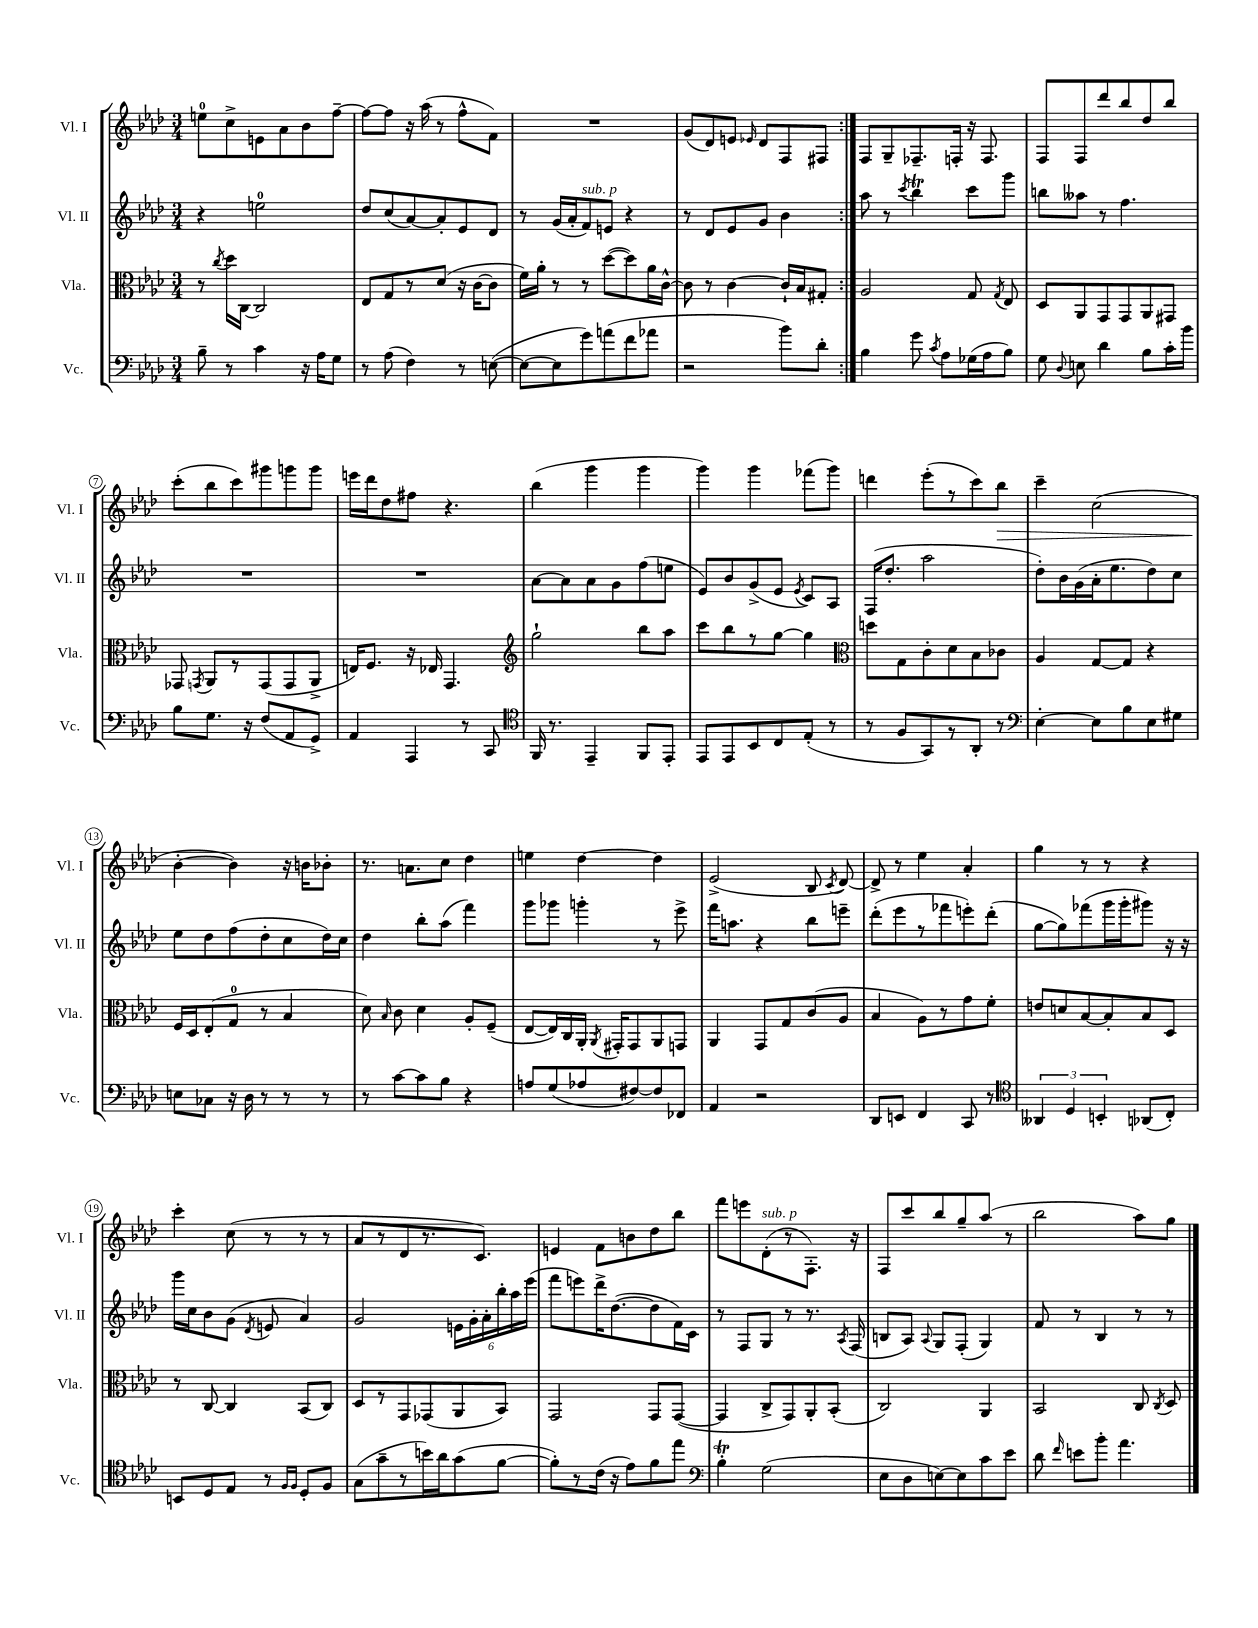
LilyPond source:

<<
\new StaffGroup <<
\new Staff = "s0" \with { instrumentName = "Vl. I" shortInstrumentName = "Vl. I" } {
    \clef treble \key aes \major \numericTimeSignature \time 3/4
    \autoBeamOff \repeat volta 2 { e''8[-0 c''8-> e'8 aes'8 bes'8 f''8]~-- |
    f''8[~ f''8] r16 aes''16( r8 f''8[-^ f'8]) |
    R2. |
    g'8[( des'8) e'8] \grace { ees'16 } des'8[ f8 fis8] | }
    f8[ g8-- fes8.-- f16]-. r16 f8. |
    f8[ f8 des'''8 bes''8 des''8 bes''8] |
    c'''8[-.( bes''8 c'''8) gis'''8 g'''8 g'''8] |
    e'''16[ des'''16 des''8 fis''8] r4. |
    bes''4( g'''4 g'''4 |
    g'''4) g'''4 fes'''8[( g'''8]) |
    d'''4 ees'''8[-.( r8 c'''8) bes''8]\> |
    c'''4-- c''2( |
    bes'4~-.\! bes'4) r16 b'16[ bes'8]-. |
    r8. a'8.[ c''8] des''4 |
    e''4 des''4~ des''4 |
    ees'2->( bes8 \acciaccatura { c'8 } des'8~) |
    des'8-> r8 ees''4 aes'4-. |
    g''4 r8 r8 r4 |
    c'''4-. c''8( r8 r8 r8 |
    aes'8[ r8 des'8 r8. c'8.]) |
    e'4 f'8[ b'8 des''8 bes''8] |
    f'''8[ e'''8 des'8-.^\markup { \italic "sub. p" }( r8 f8.]-.) r16 |
    f8[ c'''8 bes''8 g''8-- aes''8]( r8 |
    bes''2 aes''8[) g''8] \bar "|." |
}
\new Staff = "s1" \with { instrumentName = "Vl. II" shortInstrumentName = "Vl. II" } {
    \clef treble \key aes \major \numericTimeSignature \time 3/4
    \autoBeamOff \repeat volta 2 { r4 e''2-0 |
    des''8[ c''8( aes'8~) aes'8-. ees'8 des'8] |
    r8 g'16[( aes'16-. f'8^\markup { \italic "sub. p" }) e'8] r4 |
    r8 des'8[ ees'8 g'8] bes'4 | }
    aes''8 r8 \acciaccatura { c'''8 } bes''4\trill c'''8[ g'''8] |
    b''8[ aeses''8] r8 f''4. |
    R2. |
    R2. |
    aes'8[~ aes'8 aes'8 g'8 f''8( e''8] |
    ees'8[) bes'8 g'8->( ees'8] \acciaccatura { ees'8 } c'8[) aes8] |
    f16[( des''8.]-. aes''2 |
    des''8[-.) bes'16 g'16( aes'16-. ees''8. des''8) c''8] |
    ees''8[ des''8 f''8( des''8-. c''8 des''16) c''16] |
    des''4 bes''8[-. aes''8]( f'''4) |
    g'''8[ ges'''8] g'''4-. r8 ees'''8-> |
    f'''16[ a''8.] r4 bes''8[ e'''8]-- |
    des'''8[-.( ees'''8 r8 fes'''8 e'''8-.) des'''8]-.( |
    g''8[~ g''8) fes'''8( g'''16 g'''16-. gis'''8]) r16 r16 |
    g'''16[ c''16 bes'8 g'8]( \acciaccatura { des'8 } e'8 aes'4) |
    g'2 \tuplet 6/4 { e'16[ g'16-. aes'16-. bes''16-. aes''16 ees'''16]( } |
    f'''8[ e'''8) des'''16-> des''8.~( des''8 f'16) c'16] |
    r8 f8[ g8] r8 r8. \acciaccatura { aes8 } f16( |
    b8[ aes8]) \appoggiatura { aes8 } g8[ f8]-.( g4) |
    f'8 r8 bes4 r8 r8 \bar "|." |
}
\new Staff = "s2" \with { instrumentName = "Vla." shortInstrumentName = "Vla." } {
    \clef alto \key aes \major \numericTimeSignature \time 3/4
    \autoBeamOff \repeat volta 2 { r8 \acciaccatura { c''8 } des''16[ c16]~ c2 |
    ees8[ g8 r8 des'8]( r16 c'16[~ c'8] |
    f'16[) aes'16]-. r8 r8 des''8[~( des''8) aes'16 c'16]~-^ |
    c'8 r8 c'4~ c'16[-! bes16 gis8]-. | }
    aes2 g8 \acciaccatura { g8 } ees8 |
    des8[ aes,8 g,8 g,8 aes,8 gis,8] |
    ges,8 \acciaccatura { g,8 } aes,8[ r8 g,8( g,8 aes,8]-> |
    e16[) f8.] r16 ees16 g,4. |
    \clef treble g''2-! bes''8[ aes''8] |
    c'''8[ bes''8 r8 g''8]~ g''4 |
    \clef alto d''8[ g8 c'8-. des'8 bes8 ces'8] |
    aes4 g8[~ g8] r4 |
    f16[ des16 ees8-.( g8]-0 r8 bes4 |
    des'8) \grace { bes16 } c'8 des'4 aes8[-. f8]--( |
    ees8[~ ees16) c16 aes,16]-. \acciaccatura { aes,8 } gis,16[-. gis,8 aes,8 g,8] |
    aes,4 g,8[ g8 c'8( aes8] |
    bes4 aes8[) r8 g'8 f'8]-. |
    e'8[ d'8 bes8~ bes8-. bes8 des8] |
    r8 c8~ c4 bes,8[( c8]) |
    des8[ r8 g,8 ges,8( aes,8 bes,8]) |
    g,2 g,8[ g,8]~( |
    g,4 c8[-> g,8) aes,8-. bes,8]-.( |
    c2) aes,4 |
    bes,2 c8 \acciaccatura { c8 } des8 \bar "|." |
}
\new Staff = "s3" \with { instrumentName = "Vc." shortInstrumentName = "Vc." } {
    \clef bass \key aes \major \numericTimeSignature \time 3/4
    \autoBeamOff \repeat volta 2 { bes8-- r8 c'4 r16 aes16[ g8] |
    r8 aes8( f4) r8 e8~( |
    e8[~ e8 g'8) a'8( f'8 aes'8] |
    r2 bes'8[) des'8]-. | }
    bes4 g'8 \acciaccatura { c'8 } aes8[ ges16( aes16 bes8]) |
    g8 \appoggiatura { des8 } e8 des'4 bes8[ c'16-. bes'16] |
    bes8[ g8.] r16 f8[( aes,8 g,8]->) |
    aes,4 aes,,4 r8 c,8 |
    \clef tenor f,16 r8. ees,4-- f,8[ ees,8]-. |
    ees,8[ ees,8 bes,8 c8 ees8]-.( r8 |
    r8 f8[ g,8) r8 aes,8]-. r8 |
    \clef bass ees4~-. ees8[ bes8 ees8 gis8] |
    e8[ ces8] r16 des16 r8 r8 r8 |
    r8 c'8[~ c'8 bes8] r4 |
    a8[ g8( aes8 fis8~) fis8 fes,8] |
    aes,4 r2 |
    des,8[ e,8] f,4 c,8 r8 |
    \clef tenor \tuplet 3/2 { aeses,4 des4 b,4-. } aes,8[( c8]-.) |
    b,8[ des8 ees8] r8 \grace { f16[ f16] } des8[-. f8] |
    g8[( g'8-- r8 b'16) aes'16 g'8( f'8]~ |
    f'8[-.) r8 c'16]( r16 ees'8[) f'8 ees''8] |
    \clef bass bes4-.\trill g2( |
    ees8[ des8 e8~) e8 c'8 ees'8] |
    des'8 \grace { f'16 } e'8[ bes'8]-. aes'4. \bar "|." |
}
>>
>>
\layout { \context { \Score \override BarNumber.stencil = #(make-stencil-circler 0.1 0.3 ly:text-interface::print) } }
